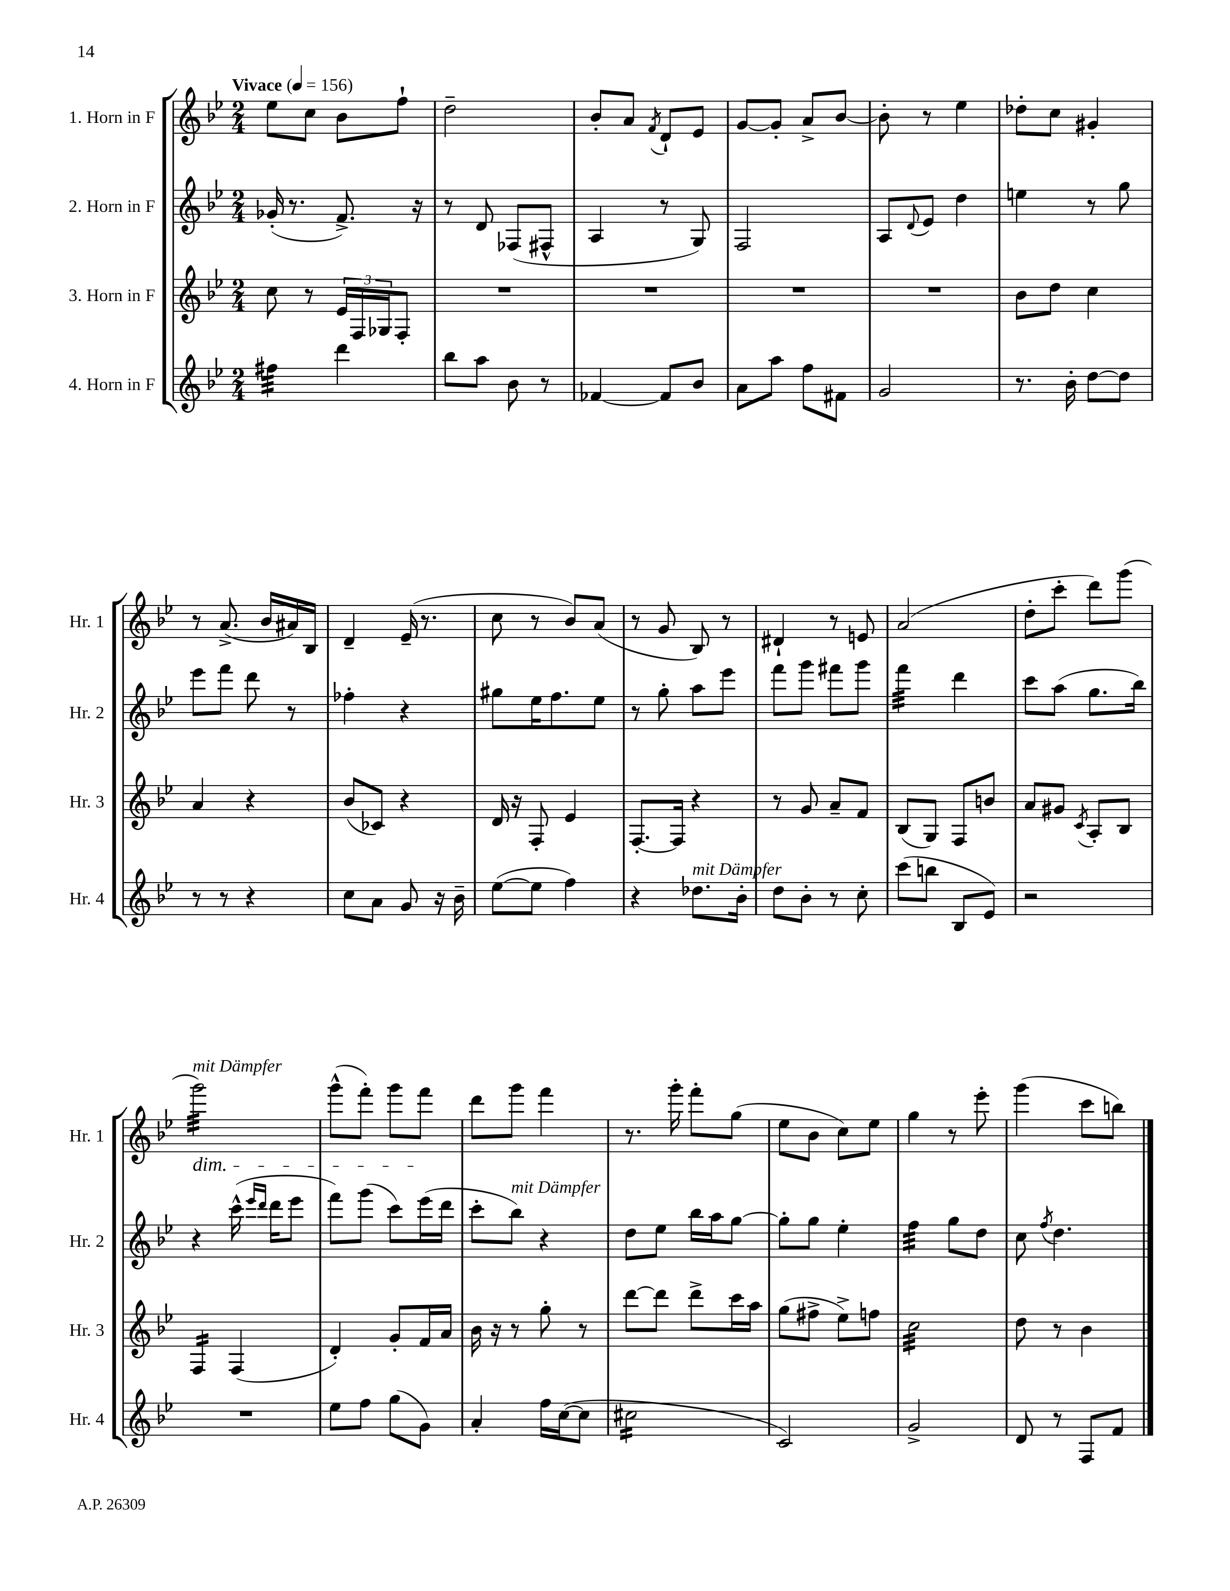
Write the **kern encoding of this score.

**kern	**kern	**kern	**kern
*staff4	*staff3	*staff2	*staff1
*clefG2	*clefG2	*clefG2	*clefG2
*k[b-e-]	*k[b-e-]	*k[b-e-]	*k[b-e-]
*M2/4	*M2/4	*M2/4	*M2/4
*MM156	*MM156	*MM156	*MM156
4ff#\	8cc\	(16g-'/	8ee-\L
.	.	8.r	.
.	8r	.	8cc\J
4ddd\	24e-/LL	8.f^/)	8b-\L
.	24F/	.	.
.	24G-/J	.	.
.	8F'/J	.	8ff`\J
.	.	16r	.
=	=	=	=
8bb-\L	2r	8r	2dd~\
8aa\J	.	8d/	.
8b-\	.	(8F-/L	.
8r	.	8F#^^/J	.
=	=	=	=
[4f-/	2r	4A/	8b-'/L
.	.	.	8a/J
.	.	.	8qf/
8f-/]L	.	8r	8d`/L
8b-/J	.	8G/)	8e-/J
=	=	=	=
8a\L	2r	2F/	[8g/L
8aa\J	.	.	8g'/]J
8ff\L	.	.	8a^/L
8f#\J	.	.	[8b-/J
=	=	=	=
2g/	2r	8A/L	8b-'\]
.	.	8qqd/	.
.	.	8e-/J	8r
.	.	4dd\	4ee-\
=	=	=	=
8.r	8b-\L	4ee\	8dd-'\L
.	8dd\J	.	8cc\J
16b-'\	.	.	.
[8dd\L	4cc\	8r	4g#'/
8dd\]J	.	8gg\	.
=	=	=	=
8r	4a/	8eee-\L	8r
8r	.	8fff\J	(8.a^/
4r	4r	8ddd\	.
.	.	.	16b-/LL
.	.	8r	16a#/)
.	.	.	16B-/JJ
=	=	=	=
8cc\L	(8b-/L	4ff-'\	4d~/
8a\J	8c-/J)	.	.
8g/	4r	4r	(16e-~/
.	.	.	8.r
16r	.	.	.
16b-~\	.	.	.
=	=	=	=
([8ee-\L	16d/	8gg#\L	8cc\
.	16r	.	.
8ee-\]J	8F'/	16ee-\K	8r
.	.	8.ff\	.
4ff\)	4e-/	.	8b-/L)
.	.	8ee-\J	(8a/J
=	=	=	=
4r	[8.F'/L	8r	8r
.	.	8gg'\	8g/
.	16F/]Jk	.	.
8.dd-\L	4r	8aa\L	8B-/)
.	.	8eee-\J	8r
16b-'\Jk	.	.	.
=	=	=	=
8dd\L	8r	8fff\L	4d#`/
8b-'\J	8g/	8ggg\J	.
8r	8a~/L	8fff#\L	8r
8cc'\	8f/J	8ggg\J	8e/
=	=	=	=
(8ccc\L	(8B-/L	4fff\	(2a/
8bb\J	8G/J)	.	.
8B-/L	8F/L	4ddd\	.
8e-/J)	8b/J	.	.
=	=	=	=
2r	8a/L	8ccc\L	8dd'\L
.	8g#/J	(8aa\J	8ccc'\J
.	8qc/	.	.
.	8A'/L	8.gg\L	8ddd\L)
.	8B-/J	.	(8ggg\J
.	.	16bb-\Jk)	.
=	=	=	=
2r	4F/	4r	2ggg\)
.	(4F/	(16ccc^^\	.
.	.	16qqeee-/LL	.
.	.	16qqddd/JJ	.
.	.	16ddd\LK	.
.	.	8eee-\J	.
=	=	=	=
8ee-\L	4d'/)	8fff\L)	(8ggg^^\L
8ff\J	.	(8ggg\J	8fff'\J)
(8gg\L	8g'/L	8ccc\L)	8ggg\L
8g\J)	16f/L	(16eee-\L	8fff\J
.	16a/JJ	16ddd\JJ	.
=	=	=	=
4a'/	16b-\	8ccc'\L	8ddd\L
.	16r	.	.
.	8r	8bb-\J)	8ggg\J
16ff\LL	8gg'\	4r	4fff\
([16cc\J	.	.	.
8cc\]J	8r	.	.
=	=	=	=
2cc#\	[8ddd\L	8dd\L	8.r
.	8ddd\]J	8ee-\J	.
.	.	.	16ggg'\
.	8ddd^\L	16bb-\LL	8fff'\L
.	.	16aa\J	.
.	16ccc\L	[8gg\J	(8gg\J
.	16aa\JJ	.	.
=	=	=	=
2c/)	(8gg\L	8gg'\]L	8ee-\L
.	8ff#^\J	8gg\J	8b-\J
.	8ee-^\L)	4ee-'\	8cc\L)
.	8ff\J	.	8ee-\J
=	=	=	=
2g^/	2cc\	4ff\	4gg\
.	.	8gg\L	8r
.	.	8dd\J	8eee-'\
=	=	=	=
8d/	8dd\	8cc\	(4ggg\
.	.	8qff/	.
8r	8r	4.dd\	.
8F/L	4b-\	.	8ccc\L
8f/J	.	.	8bb\J)
==	==	==	==
*-	*-	*-	*-
